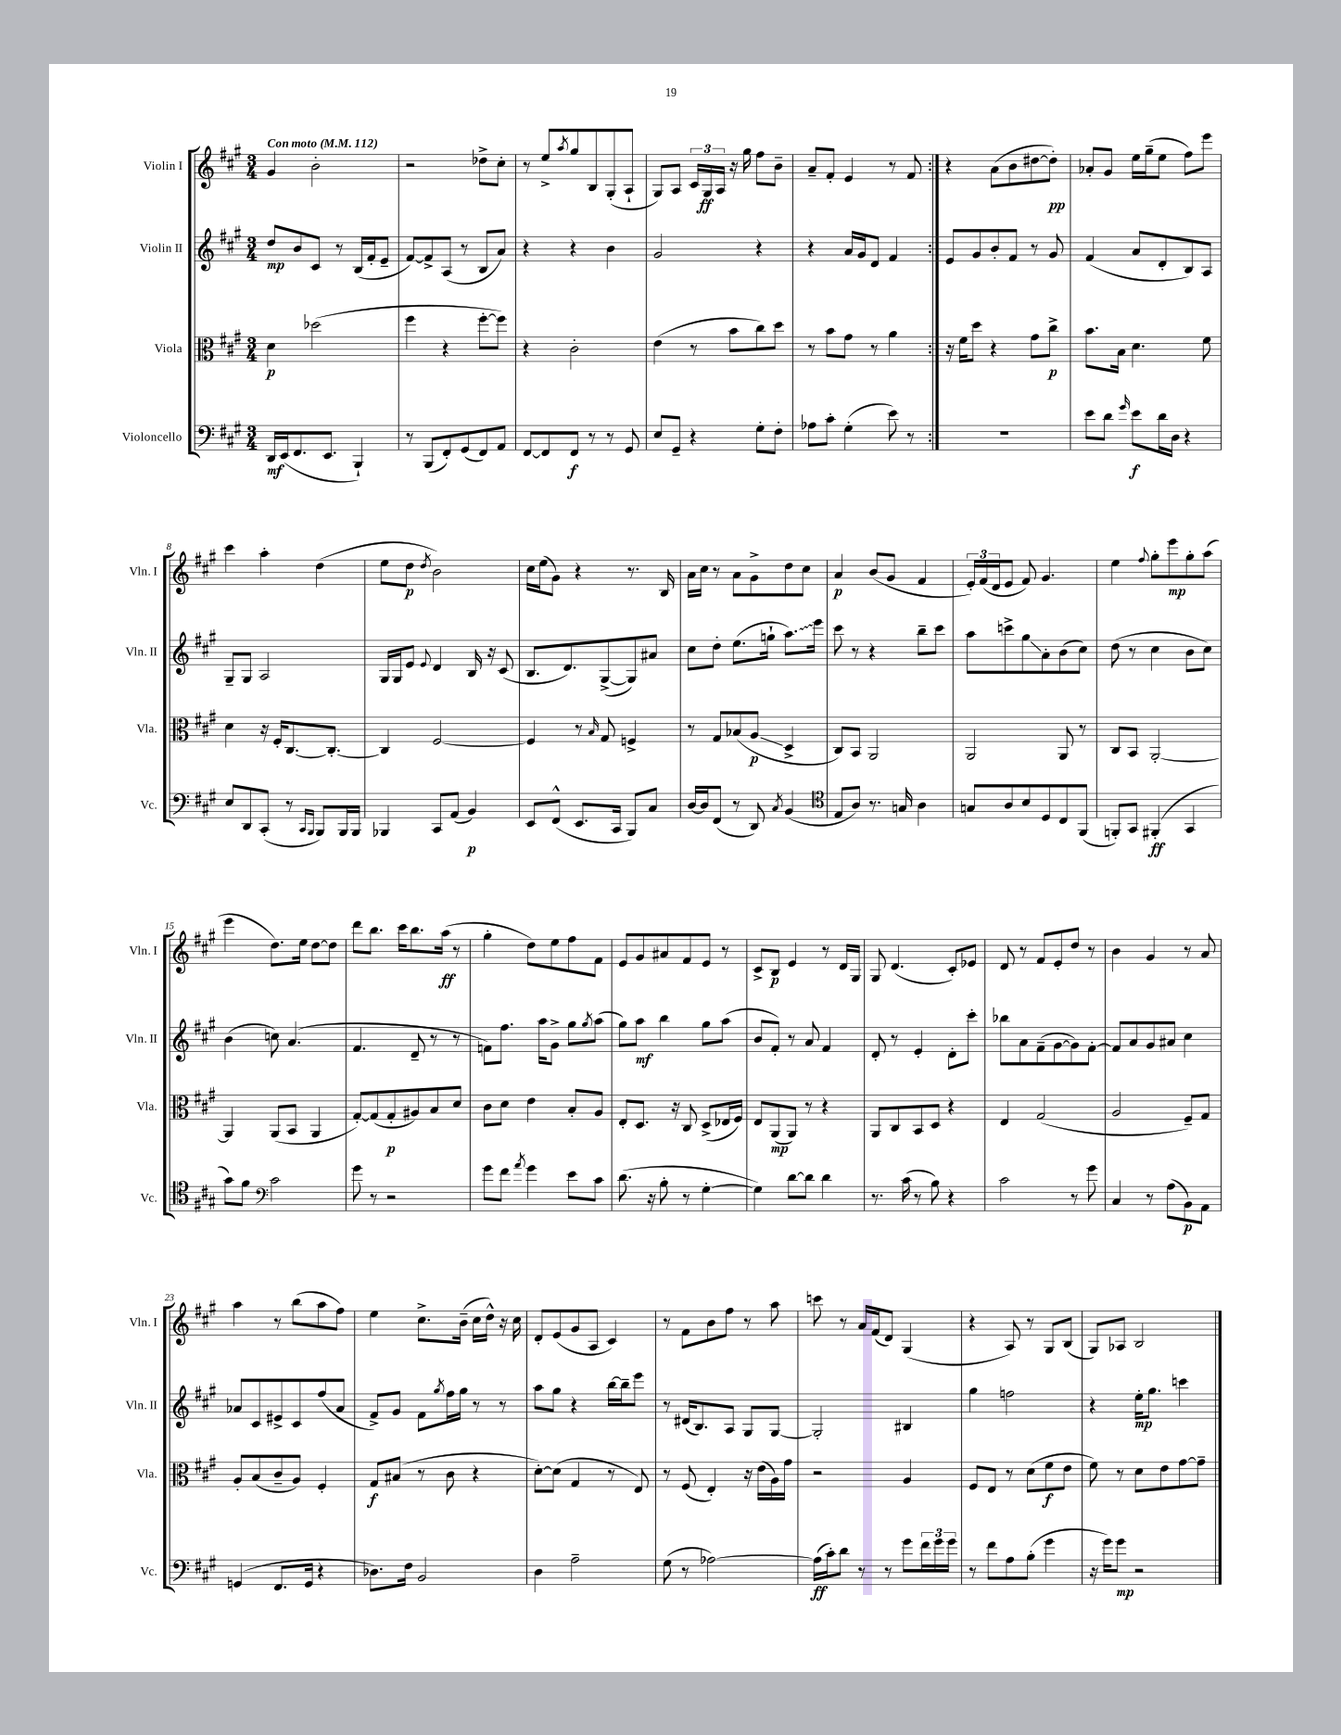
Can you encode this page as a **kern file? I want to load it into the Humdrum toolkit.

**kern	**kern	**kern	**kern
*staff4	*staff3	*staff2	*staff1
*clefF4	*clefC3	*clefG2	*clefG2
*k[f#c#g#]	*k[f#c#g#]	*k[f#c#g#]	*k[f#c#g#]
*M3/4	*M3/4	*M3/4	*M3/4
*MM112	*MM112	*MM112	*MM112
16DD	4d	8dd	4g#
(16EE	.	.	.
8.FF#	.	8b	.
.	(2dd-	8c#	2b'
8.EE	.	.	.
.	.	8r	.
4BBB`)	.	(16B	.
.	.	16f#'	.
.	.	8e~	.
=	=	=	=
8r	4ff#	[8f#)	2r
(8BBB	.	8f#^]	.
8FF#')	4r	(8A	.
(8GG#	.	8r	.
8FF#)	[8ff#'	8B	8dd-^
8AA	8ff#])	8a)	8cc#'
=	=	=	=
[8FF#	4r	4r	8r
8FF#]	.	.	8ee^
.	.	.	8qaa
8FF#	2c#'	4r	8gg#
8r	.	.	8B
8r	.	4b	(8G#'
8GG#	.	.	8A`
=	=	=	=
8E	(4e	2g#	8G#)
8GG#~	.	.	8A
4r	8r	.	24c#
.	.	.	24G#
.	.	.	24A
.	8b	.	16r
.	.	.	16gg#
8G#'	8cc#)	4r	8ff#
8F#'	8dd	.	8b~
=	=	=	=
8A-	8r	4r	8a~
8c#'	8b	.	8f#'
(4G#'	8g#	16a	4e
.	.	16g#	.
.	8r	8d	.
8e)	4a	4f#	8r
8r	.	.	8f#
=:|!	=:|!	=:|!	=:|!
2.r	16r	8e	4r
.	16f#	.	.
.	8dd	8g#	.
.	4r	8b'	(8a
.	.	8f#	8b
.	8g#	8r	[8dd#
.	8cc#^	8g#	8dd#'])
=	=	=	=
8e	8.b	(4f#	8a-'
8d	.	.	8g#
.	16B	.	.
16qqg#	.	.	.
8e	4.d	8a	16ee
.	.	.	(16gg#~
16d	.	8d'	8ee
16D	.	.	.
4r	.	8B)	8ff#)
.	8f#	8A	8eee
=	=	=	=
8E	4d	8G#~	4ccc#
8DD	.	8G#	.
(8CC#'	16r	2A	4aa'
.	16F#'	.	.
8r	[8.C#	.	.
16qqCC#	.	.	.
16qqBBB	.	.	.
8BBB)	.	.	(4dd
.	8.C#'_	.	.
16BBB	.	.	.
16BBB	.	.	.
=	=	=	=
4BBB-	4C#]	16G#	8ee
.	.	16G#	.
.	.	8e	8dd
.	.	8qqe	8qdd
8CC#	[2F#	4d	2b)
(8AA	.	.	.
4BB)	.	16B	.
.	.	16r	.
.	.	(8c#	.
=	=	=	=
8EE	4F#]	8.B	16cc#
.	.	.	(16ee
(8FF#^^	.	.	8g#)
.	.	8.d)	.
8.EE	8r	.	4r
.	16qqB	.	.
.	8G#	([8G#^	.
16CC#	.	.	.
8BBB)	4F^	8G#])	8.r
8C#	.	8a#	.
.	.	.	16B
=	=	=	=
[16D	8r	8cc#	16a
16D]	.	.	16cc#
(8FF#	8G#	8dd'	8r
8r	(8B-	(8.ee	8a
8DD)	8A	.	8g#^
.	.	16gg`	.
8qC#	.	.	.
(4BB	4D^	8.aa)	8dd
.	.	.	8cc#
.	.	16eee	.
=	=	=	=
*clefC4	*	*	*
8E	8C#)	8ccc#	4a
8A)	8BB	8r	.
8.r	2AA	4r	(8b
.	.	.	8g#
16G	.	.	.
4A	.	8bb~	4f#
.	.	8ccc#	.
=	=	=	=
8G	2AA	8aa	24e')
.	.	.	(24f#
.	.	.	24d
8A	.	8ccc^	8e
8B	.	8gg#	8f#)
8D	.	8a'	4.g#
8C#	8AA	(8b	.
(8FF#	8r	8cc#)	.
=	=	=	=
8FF')	8C#	(8dd	4ee
8GG#	8BB	8r	.
.	.	.	8qqff#
(4FF#'	[2AA'	4cc#	8gg#'
.	.	.	8eee
4GG#	.	8b	8gg#'
.	.	8cc#)	(8aa
=	=	=	=
8g#)	4AA]	(4b	4eee
8f#	.	.	.
*clefF4	*	*	*
2c#	(8AA	8cc)	8.dd)
.	8BB	(4.a	.
.	.	.	16ee
.	4AA	.	[8dd
.	.	.	8dd]
=	=	=	=
8g#	[8G#')	4.f#	8ddd
8r	(8G#]	.	8.bb
2r	8G#'	.	.
.	.	.	16ccc#
.	8A#)	8d~	8.bb
.	8B	8r	.
.	.	.	(16aa
.	8d	8r	8r
=	=	=	=
8g#	8c#	8f)	4gg#'
8f#	8d	8.ff#	.
8qa	.	.	.
4g#	4e	.	8dd)
.	.	16aa	.
.	.	8g#^	8ee
8e	8B'	8gg#	8ff#
.	.	8qgg#	.
8c#	8A	(8aa	8f#
=	=	=	=
(8.d	8E'	8gg#)	8e
.	8.D	8aa	8g#
16r	.	.	.
8B'	.	4bb	8a#
.	16r	.	.
8r	8C#	.	8f#
[4G#'	(8D^	8gg#	8e
.	16E-	(8aa	8r
.	16F#)	.	.
=	=	=	=
4G#])	8E	8b	8c#^
.	(8AA	8f#')	8B
[8d	8AA)	8r	4e
8d]	8r	8a	.
4d	4r	4f#	8r
.	.	.	16d
.	.	.	16G#
=	=	=	=
8.r	8AA	8d'	8G#
.	8C#	8r	(4.d
(16c#	.	.	.
8r	8BB	4e'	.
8B)	8D	.	.
4r	4r	8d'	8c#')
.	.	8ccc#'	8e-
=	=	=	=
2c#	4E	8bb-	8d
.	.	8a	8r
.	(2G#	(8f#~	8f#
.	.	[8g#	8e'
8r	.	8g#])	8dd
8g#	.	[8f#'	8r
=	=	=	=
4C#	2A	8f#]	4b
.	.	8a	.
8r	.	8g#	4g#
(8A	.	8a#	.
8BB)	8F#~)	4cc#	8r
8AA	8G#	.	8a
=	=	=	=
(4GG	8A'	8a-	4aa
.	(8B	8c#	.
8.FF#	8c#~	8e#^	8r
.	8A)	8c#	(8bb
16GG	.	.	.
4r	4F#'	(8ff#	8aa
.	.	8a-	8ff#)
=	=	=	=
8.D-)	8G#	8f#^)	4ee
.	(8B#	8g#	.
16F#	.	.	.
2BB	8r	8f#	8.cc#^
.	.	8qgg#	.
.	8c#	16ff#	.
.	.	16gg#	(16b~
.	4r	8r	16cc#
.	.	.	16dd^^)
.	.	8r	16r
.	.	.	16cc#
=	=	=	=
4D	[8d')	8aa	8d'
.	(8d]	8gg#	(8e
2A~	4G#	4r	8g#
.	.	.	8A
.	8r	[16bb	4c#)
.	.	16bb~]	.
.	8E)	8eee	.
=	=	=	=
(8G#	8r	8r	8r
8r	(8F#	(16d#	8f#
.	.	8.B)	.
[2A-)	4E')	.	8b
.	.	8A	8ff#
.	16r	8G#	8r
.	(16e	.	.
.	16A)	[8G#	8aa
.	16g#	.	.
=	=	=	=
(16A-]	2r	2G#']	8ccc
16c#')	.	.	.
8d	.	.	8r
8r	.	.	16a
.	.	.	(16f#
8r	.	.	8d)
8g#	4A	4B#	(4G#
24f#	.	.	.
24g#	.	.	.
24g#	.	.	.
=	=	=	=
8r	8F#	4gg#	4r
8f#	8E	.	.
8A	8r	2ff	8A)
(8B'	(8d	.	8r
4g#	8f#	.	8G#
.	8e	.	(8B
=	=	=	=
16r	8f#)	4r	8G#)
16g#)	.	.	.
8g#	8r	.	8A-
2r	8d	16ee'	2B
.	.	8.gg#	.
.	8e	.	.
.	[8g#	4ccc	.
.	8g#~]	.	.
==	==	==	==
*-	*-	*-	*-
